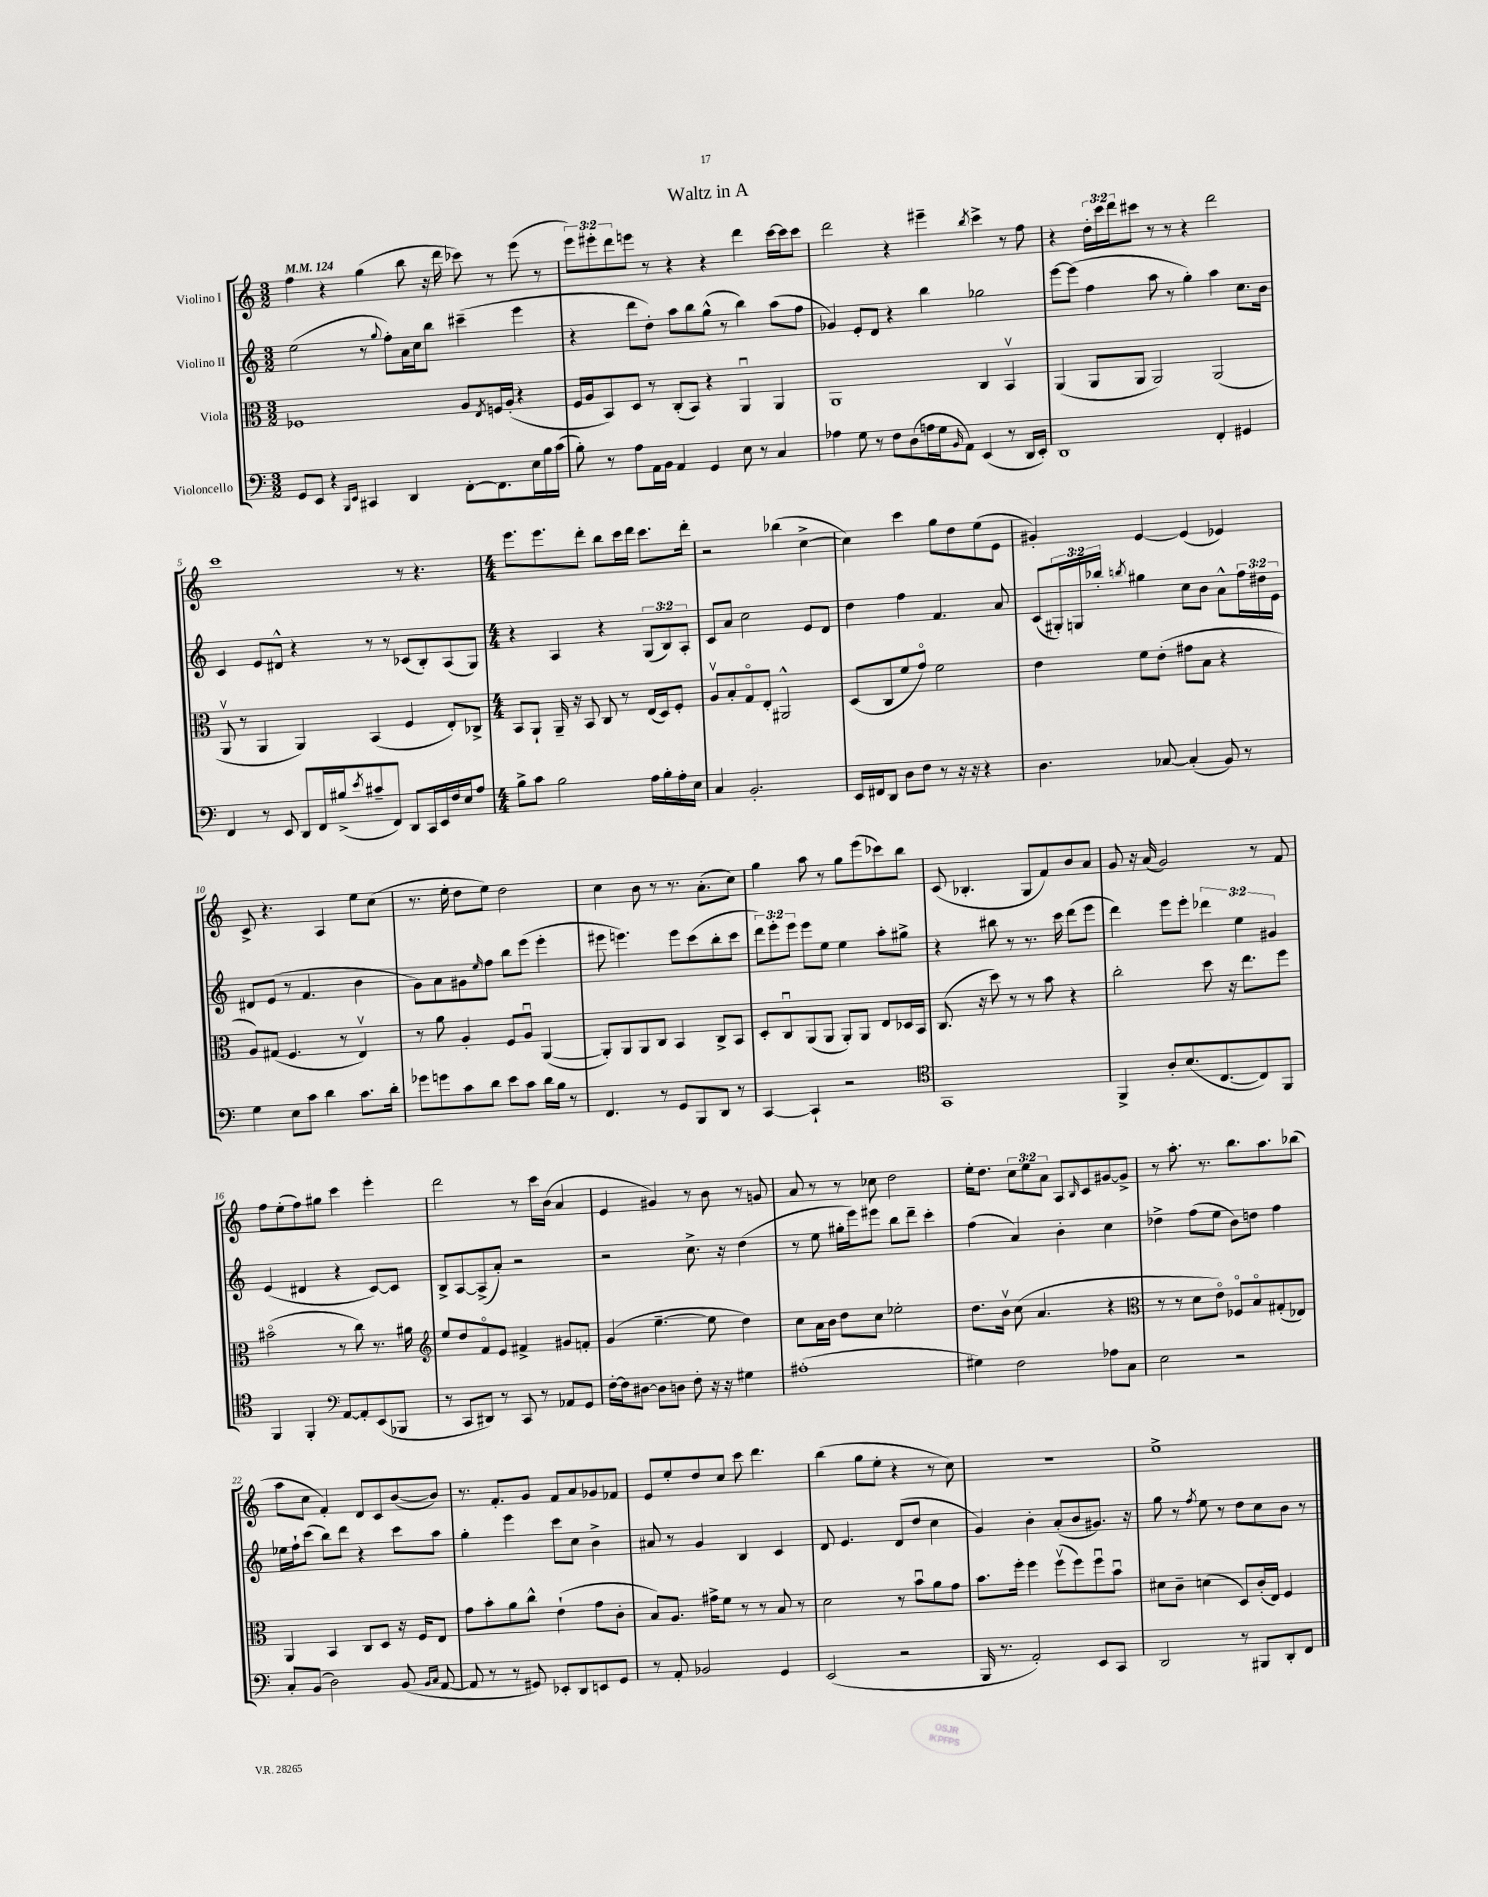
\header { title = "Waltz in A" }
<<
\new StaffGroup <<
\new Staff = "s0" \with { instrumentName = "Violino I" } {
    \clef treble \key c \major \numericTimeSignature \time 3/2 \override Staff.TupletNumber.text = #tuplet-number::calc-fraction-text \tempo 4 = 124
    f''4 r4 g''4( b''8 r16 d'''16 ces'''8) r8 e'''8( r8 |
    \tuplet 3/2 { e'''8) eis'''8-. d'''8 } e'''8 r8 r4 r4 d'''4 c'''16~ c'''16 c'''8 |
    d'''2 r4 eis'''4-- \acciaccatura { b''8 } c'''4-> r8 f''8 |
    r4 \tuplet 3/2 { d''16-. c'''16 d'''16 } cis'''8 r8 r8 r4 d'''2 |
    c'''1 r8 r4. |
    \numericTimeSignature \time 4/4 e'''8. e'''8. d'''8-. b''8 c'''16 d'''16 c'''8. d'''16-. |
    r2 bes''4( c''4~-> |
    c''4) c'''4 g''8 d''8 e''8( e'8 |
    gis'4-.) e'4~ e'4( ees'4) |
    c'8-> r4. a4 e''8 c''8( |
    r8. e''16-. d''8 e''8) d''2 |
    c''4 b'8 r8 r8. a'8.-.( c''8) |
    g''4 a''8 r8 g''8 e'''8( ces'''8) b''8 |
    c'8( bes4.-. g8 f'8) b'8 a'8 |
    g'8 r16 a'16( g'2) r8 f'8 |
    f''8 e''8-.( f''8) gis''8 c'''4 e'''4-. |
    d'''2 r8 c'''16 b'16( a'4 |
    e'4 gis'4) r8 b'8 r8 g'8 |
    a'8 r8 r8 ces''8 d''2 |
    e''16-. d''8. \tuplet 3/2 { c''8 e''8 a'8 } a8 \grace { b16 } c'8 gis'8~ gis'8-> |
    r8 a''8.-. r8. b''8. a''8. bes''8( |
    a''8 c''8 f'4-.) d'8 c'8 b'8~( b'8) |
    r8. f'8.-. g'8 f'8 a'8 ges'8 fes'8 |
    e'8 e''8-. d''8 c''8 c'''8 d'''4. |
    b''4( g''8 e''8-. r4 r8 c''8) |
    R1 |
    e''1-> \bar "|." |
}
\new Staff = "s1" \with { instrumentName = "Violino II" } {
    \clef treble \key c \major \numericTimeSignature \time 3/2 \override Staff.TupletNumber.text = #tuplet-number::calc-fraction-text
    e''2( r8 \appoggiatura { g''8 } f''8-.) a'16 c''16 b''8 cis'''4--( e'''4 |
    r4 d'''8 d''8-.) a''8 b''8 g''8-^( r8 b''4) a''8( f''8 |
    ges'4) e'8-. d'8 r4 b''4 ges''2 |
    e'''8~ e'''8( f''4 a''8 r8 g''4-.) a''4 c''8. b'16 |
    c'4 e'8 dis'8-^ r4 r8 r8 ces'8( b8-.) a8( g8) |
    \numericTimeSignature \time 4/4 r4 a4 r4 \tuplet 3/2 { g8( b8) a8-. } |
    c'8 a'8 c''2 e'8 d'8 |
    d''4 f''4 f'4. a'8 |
    c'8( \tuplet 3/2 { gis16-.) g16 bes''16-. } \acciaccatura { b''8 } gis''4 c''8 b'8 a'8-^ \tuplet 3/2 { f''16 dis''16 e'16 } |
    dis'8 e'8( r8 f'4. b'4 |
    g'8) a'8 gis'8 \grace { e''16 } f''8 b''8 e'''8( e'''4-. |
    eis'''8 e'''4.) e'''8 c'''8( b''8-. c'''8 |
    \tuplet 3/2 { d'''8) e'''8-. e'''8 } e'''8 e''8 e''4 a''8-. gis''8-> |
    r4 bis''8 r8 r8. c'''16 d'''8( e'''8 |
    d'''4) e'''8 e'''8-. \tuplet 3/2 { des'''4 e''4 gis'4 } |
    e'4( dis'4 r4 c'8~) c'8 |
    b8-> a8~ a8->( a'8-.) r2 |
    r2 c''8.-> r16 d''4( |
    r8 e''8 gis''16-. e'''16) eis'''8 b''8 d'''8-- c'''4-. |
    f''4( a'4) b'4-. c''4 |
    des''4-> f''8( e''8 b'8) d''8 f''4 |
    ees''16 f''16-! c'''8( b''8) d'''8 r4 c'''8 a''8 |
    g''4-. e'''4 c'''8 c''8 b'4-> |
    ais'8 r8 g'4 b4 c'4 |
    d'8 e'4. d'8( d''8 c''4 |
    g'4) b'4-. a'8-.( b'8 gis'8.) r16 |
    g''8 r8 \acciaccatura { f''8 } e''8 r8 d''8 c''8 b'8 r8 \bar "|." |
}
\new Staff = "s2" \with { instrumentName = "Viola" } {
    \clef alto \key c \major \numericTimeSignature \time 3/2
    fes1 a8 \acciaccatura { e8 } f16 a16-.( r4 |
    f16 a16 b,8) d8 r8 c8-.( b,8) r4 a,4\downbow a,4 |
    a,1 c4 b,4\upbow |
    a,4( a,8 a,8 a,2) a,2( |
    a,8\upbow r8 a,4 a,4) b,4( f4 e8-.) ces8-> |
    \numericTimeSignature \time 4/4 b,8 a,8-! a,16-- r16 b,8 c8 r8 e16( d16) f8-. |
    a8\upbow b8-. g8\flageolet e8-. ais,2-^ |
    d8( c8 f'8 g'8\flageolet) f'2 |
    e'4 f'8 e'8-.( gis'8 b8 r4 |
    a8) gis8( f4. r8 e4\upbow) |
    r8 a'8 a4-. f8 a8\downbow a,4~( |
    a,8-.) a,8 a,8 c8 b,4 c8-> b,8 |
    d8-. c8\downbow a,8( a,8 a,8-.) a,8 e8 des16 b,16 |
    c8.( r16 d''8) r8 r8 b'8 r4 |
    c''2-. d''8 r16 e''8. f''8 |
    bis'2\flageolet( r8 c''8) r8. ais'16 |
    \clef treble e''8 d''8 f'8\flageolet e'8 fis'4-> gis'8 f'8-. |
    g'4( e''4.~-- e''8 d''4) |
    c''8 a'16 b'16 d''8 c''8 ees''2-. |
    d''8. b'16\upbow c''8( a'4. r4 |
    \clef alto r8 r8 d'8 e'8\flageolet) fes8\flageolet b8\flageolet gis8-.( ees8) |
    a,4 b,4 c8 d8 r16 f16 e8 |
    g'8 b'8-. a'8 c''8-^ e'4-!( g'8 c'8-. |
    b8) a8. gis'16-> f'8 r8 r8 b8 r8 |
    d'2 r8 b'8\downbow a'8 g'8 |
    b'8. f''16-. f''4 f''8\upbow( f''8) f''8\downbow b'8\downbow |
    dis'8 c'8-- d'4( d8) c'16-.( e16) f4 \bar "|." |
}
\new Staff = "s3" \with { instrumentName = "Violoncello" } {
    \clef bass \key c \major \numericTimeSignature \time 3/2
    g,8 e,8 r4 \grace { b,,16 e,16 } cis,4 d,4 f,8~-. f,8. e16 b16 c'16( |
    b8-.) r8 a8 a,16 b,16 a,4 g,4 e8 r8 c4 |
    aes4 g8 r8 f8 d8( a16 g16 \grace { b,16 } a,8) e,4( r8 d,16 e,16-.) |
    d,1 f,4-. gis,4 |
    f,4 r8 e,8 d,8 f,16 bis16->( \acciaccatura { e'8 } cis'8-- f,8) d,8 c,16 e,16 f16 e16 a8 |
    \numericTimeSignature \time 4/4 b8-> c'8 b2 a16 b16-. a16-. e16 |
    c4 b,2.-. |
    e,16 fis,16 d,8 d8 f8 r8 r16 r16 r4 |
    d4. ces8~ ces4-.( b,8) r8 |
    g4 e8 c'8 d'4 c'8. d'16-. |
    ges'8 g'8 c'8 d'8 e'8 c'8 d'16 b16 r8 |
    f,4. r8 g,8 b,,8 d,8 r8 |
    c,4~ c,4-! r2 |
    \clef tenor g,1 |
    f,4-> a8-. b8.( c8.~ c8) f,8 |
    f,4 f,4-. \clef bass a,8~ a,8-. e,8( bes,,8 |
    r8 c,8 dis,8) r8 c,8 r8 aes,8 g,8 |
    f16~-. f16 dis8~ dis8 d8 f8-. r16 r16 gis4 |
    ais1-.( |
    gis4) f2 aes8 c8 |
    e2 r2 |
    c8-. b,8( d2) b,8( \grace { b,16 c16 } a,8~ |
    a,8 r8 r8 gis,8) ees,8-. d,8 e,8 gis,8 |
    r8 a,8-. bes,2 g,4 |
    e,2( r2 |
    b,,16 r8. a,2-.) e,8 c,8 |
    d,2 r8 bis,,8 d,8-. f,8 \bar "|." |
}
>>
>>
